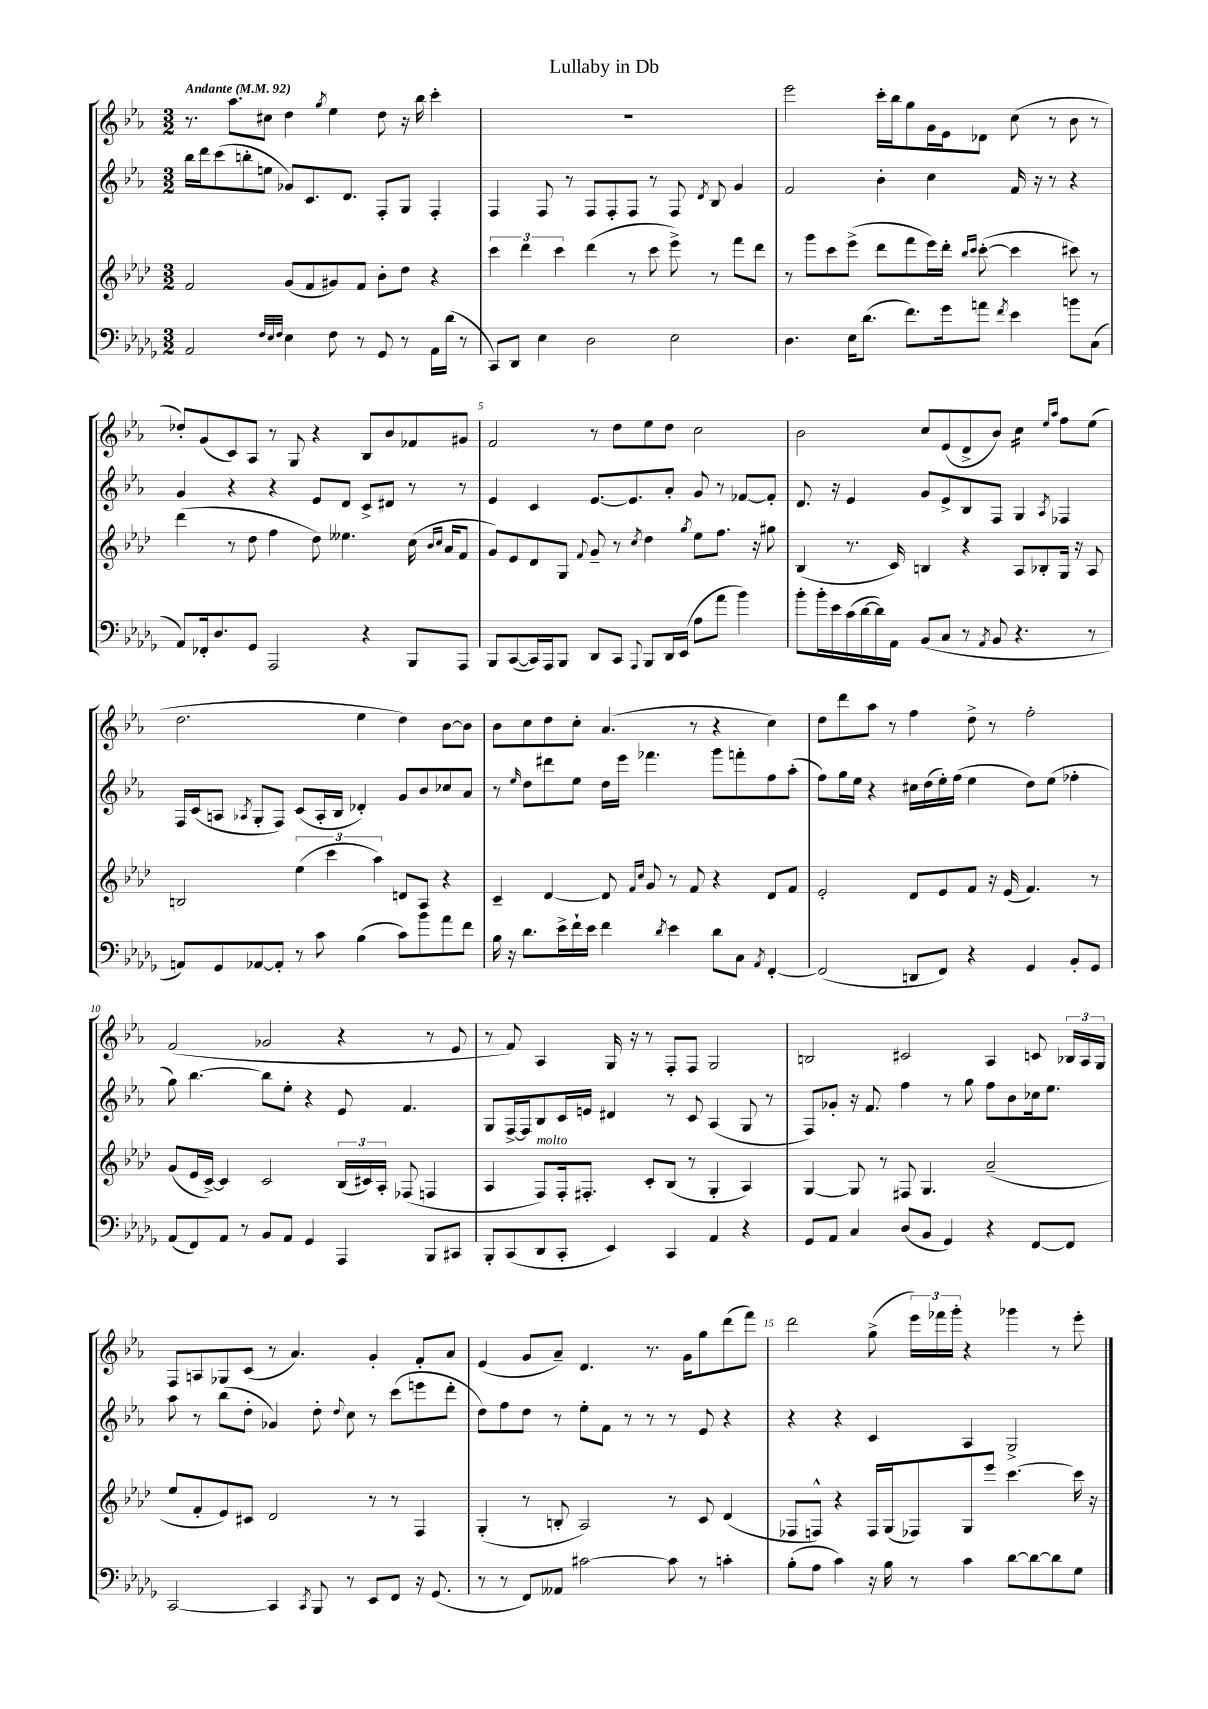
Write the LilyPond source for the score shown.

\header { title = "Lullaby in Db" }
<<
\new StaffGroup <<
\new Staff = "s0" {
    \clef treble \key ees \major \numericTimeSignature \time 3/2 \tempo "Andante" 4 = 92
    \autoBeamOff r8. aes''8.[ cis''8] d''4 \acciaccatura { g''8 } ees''4 d''8 r16 bes''16 c'''4-. |
    R1. |
    ees'''2 c'''16[-. bes''16 g''8 g'16 ees'16 des'8] c''8( r8 bes'8 r8 |
    des''8[-.) g'8( c'8) aes8] r8 g8 r4 bes8[ bes'8 fes'8 gis'8] |
    f'2 r8 d''8[ ees''8 d''8] c''2 |
    bes'2 c''8[ ees'8( d'8-> bes'8]) c''4:16 \grace { ees''16[ aes''16] } f''8[ ees''8]( |
    d''2. ees''4 d''4) bes'8[~ bes'8] |
    bes'8[ c''8 d''8 c''8]-. aes'4.( r8 r4 c''4) |
    d''8[ d'''8 aes''8] r8 f''4 d''8-> r8 f''2-. |
    f'2( ges'2 r4 r8 ees'8 |
    r8 f'8) aes4 g16 r16 r8 f8[-. f8] g2 |
    b2 cis'2 aes4 c'8 \tuplet 3/2 { bes16[ aes16 g16] } |
    f8[ a8 ges8 c'8]( r8 aes'4.) g'4-. f'8[-. aes'8] |
    ees'4( g'8[ aes'8]--) d'4. r8. g'16[ g''8 d'''8( f'''8]) |
    d'''2 g''8->( \tuplet 3/2 { ees'''16[) fes'''16 g'''16]-. } r4 ges'''4 r8 ees'''8-. \bar "|." |
}
\new Staff = "s1" {
    \clef treble \key ees \major \numericTimeSignature \time 3/2
    \autoBeamOff bes''16[ d'''16 c'''8( b''8-. e''8] ges'8[) c'8. d'8.] f8[-. g8] f4-. |
    f4 f8 r8 f8[ f8-. f8] r8 f8 \acciaccatura { d'8 } bes8 g'4 |
    f'2 bes'4-. c''4 f'16 r16 r8 r4 |
    g'4 r4 r4 ees'8[ d'8] c'8[-> dis'8] r8 r8 |
    ees'4 c'4 ees'8.[~ ees'8. aes'8]-. g'8 r8 fes'8[~ fes'8]-. |
    d'8. r16 ees'4 g'8[ ees'8-> bes8 f8] g4 \acciaccatura { aes8 } fes4 |
    f16[ c'16( a8] \acciaccatura { aes8 } g8[-. f8]) c'8[( aes16-. bes16] des'4-.) g'8[ bes'8 ces''8 aes'8] |
    r8 \grace { ees''16 } d''8[ dis'''8 ees''8] d''16[ ees'''16] fes'''4. g'''8[ f'''8-. f''8 aes''8]-.( |
    f''8[) g''16 ees''16] r4 cis''16[ d''16( ees''16-.) f''16]( ees''4 d''8[) ees''8]( fes''4-. |
    g''8) bes''4.~ bes''8[ ees''8]-. r4 ees'8 f'4. |
    g8[ f16~-> f16 bes8 c'16 e'16] dis'4 r8 c'8 aes4( g8 r8 |
    f8[) ges'8]-. r16 f'8. f''4 r8 g''8 f''8[ bes'8 ces''16 ees''8.] |
    aes''8 r8 bes''8[( d''8]-. ges'4) d''8-. \appoggiatura { d''8 } c''8 r8 c'''8[( e'''8 d'''8]-. |
    d''8[) f''8 d''8] r8 ees''8[-. f'8] r8 r8 r8 ees'8 r4 |
    r4 r4 c'4 aes4 g2-> \bar "|." |
}
\new Staff = "s2" {
    \clef treble \key aes \major \numericTimeSignature \time 3/2
    \autoBeamOff f'2 g'8[( f'8 gis'8) f'8] bes'8[-. des''8] r4 |
    \tuplet 3/2 { c'''4 des'''4 c'''4 } des'''4( r8 c'''8 ees'''8->) r8 f'''8[ des'''8] |
    r8 g'''8[ c'''8 ees'''8]->( des'''8[ f'''8 ees'''16) des'''16]-. \grace { bes''16[ c'''16] } c'''8~-.( c'''4 cis'''8) r8 |
    des'''4( r8 des''8 f''4 des''8) eeses''4. c''16( \grace { bes'16[ c''16] } aes'16[ f'8] |
    g'8[) ees'8 des'8 g8] \appoggiatura { f'8 } g'8-- r8 \acciaccatura { c''8 } des''4 \acciaccatura { g''8 } ees''8[ f''8.] r16 gis''8 |
    bes4( r8. c'16) b4 r4 aes8[ bes8-. g16] r16 aes8 |
    b2 \tuplet 3/2 { ees''4( c'''4 aes''4) } d'8[ aes8] r4 |
    c'4-- des'4~ des'8 \grace { f'16[ c''16] } g'8 r8 f'8 r4 des'8[ f'8] |
    ees'2-. des'8[ ees'8 f'8] r16 ees'16( f'4.) r8 |
    g'8[( ees'16 c'16]~->) c'4 c'2 \tuplet 3/2 { bes16[( cis'16) aes16]-. } fes8( f4 |
    aes4 f8[^\markup { \italic "molto" }) f16-. fis8.]-. c'8[-. bes8]( r8 g4-. aes4) |
    g4~ g8 r8 fis8 g4. aes'2--( |
    ees''8[ f'8-. ees'8) cis'8] des'2 r8 r8 f4 |
    g4-.( r8 b8-. aes2) r8 c'8 des'4( |
    fes8[ f8]-^) r4 f16[ g16( fes8) g8 ees'''8] c'''4.~ c'''16 r16 \bar "|." |
}
\new Staff = "s3" {
    \clef bass \key des \major \numericTimeSignature \time 3/2
    \autoBeamOff aes,2 \grace { f32[ ees32 f32] } ees4 f8 r8 ges,8 r8 aes,16[ des'16]( r8 |
    c,8[) des,8] ees4 des2 ees2 |
    des4. ees16[ des'8.]( f'8.[) ges'16 a'8] \acciaccatura { f'8 } ees'4 b'8[ c8]( |
    aes,8[) fes,16-. des8. ges,8] aes,,2 r4 bes,,8[ aes,,8] |
    bes,,8[ c,8~( c,16) aes,,16 bes,,8] des,8[ c,8] \appoggiatura { aes,,8 } bes,,8[ des,16 ees,16]( aes8[ aes'8] bes'4) |
    bes'8[-. bes'16-. ees'16 c'16( des'16~ des'16) aes,16] bes,8[( c8] r8 \acciaccatura { aes,8 } bes,8 r4. r8 |
    a,8[) ges,8 aes,8~ aes,8]-. r8 c'8 bes4( c'8[) bes'8 aes'8 f'8] |
    bes16 r16 des'8.[ ees'16-> f'16-! ees'16] f'4 \acciaccatura { des'8 } ees'4 des'8[ c8] \acciaccatura { aes,8 } f,4~-. |
    f,2( d,8[ f,8]) r4 ges,4 bes,8[-. ges,8] |
    aes,8[( f,8) aes,8] r8 bes,8[ aes,8] ges,4 aes,,4 bes,,8[ cis,8] |
    bes,,8[-. c,8( des,8 c,8]-. ees,4) c,4 aes,4 r4 |
    ges,8[ aes,8] c4 des8[( bes,8] ges,4) r4 f,8[~ f,8] |
    c,2~ c,4 \acciaccatura { c,8 } bes,,8 r8 ees,8[ f,8] r16 ges,8.( |
    r8 r8 f,8[) aeses,8] cis'2~ cis'8 r8 c'4-. |
    bes8[-.( aes8] c'4) r16 bes16 r8 c'4 des'8[~ des'8~ des'8 ges8] \bar "|." |
}
>>
>>
\layout { \context { \Score \override BarNumber.break-visibility = ##(#f #t #t) barNumberVisibility = #(every-nth-bar-number-visible 5) } }
